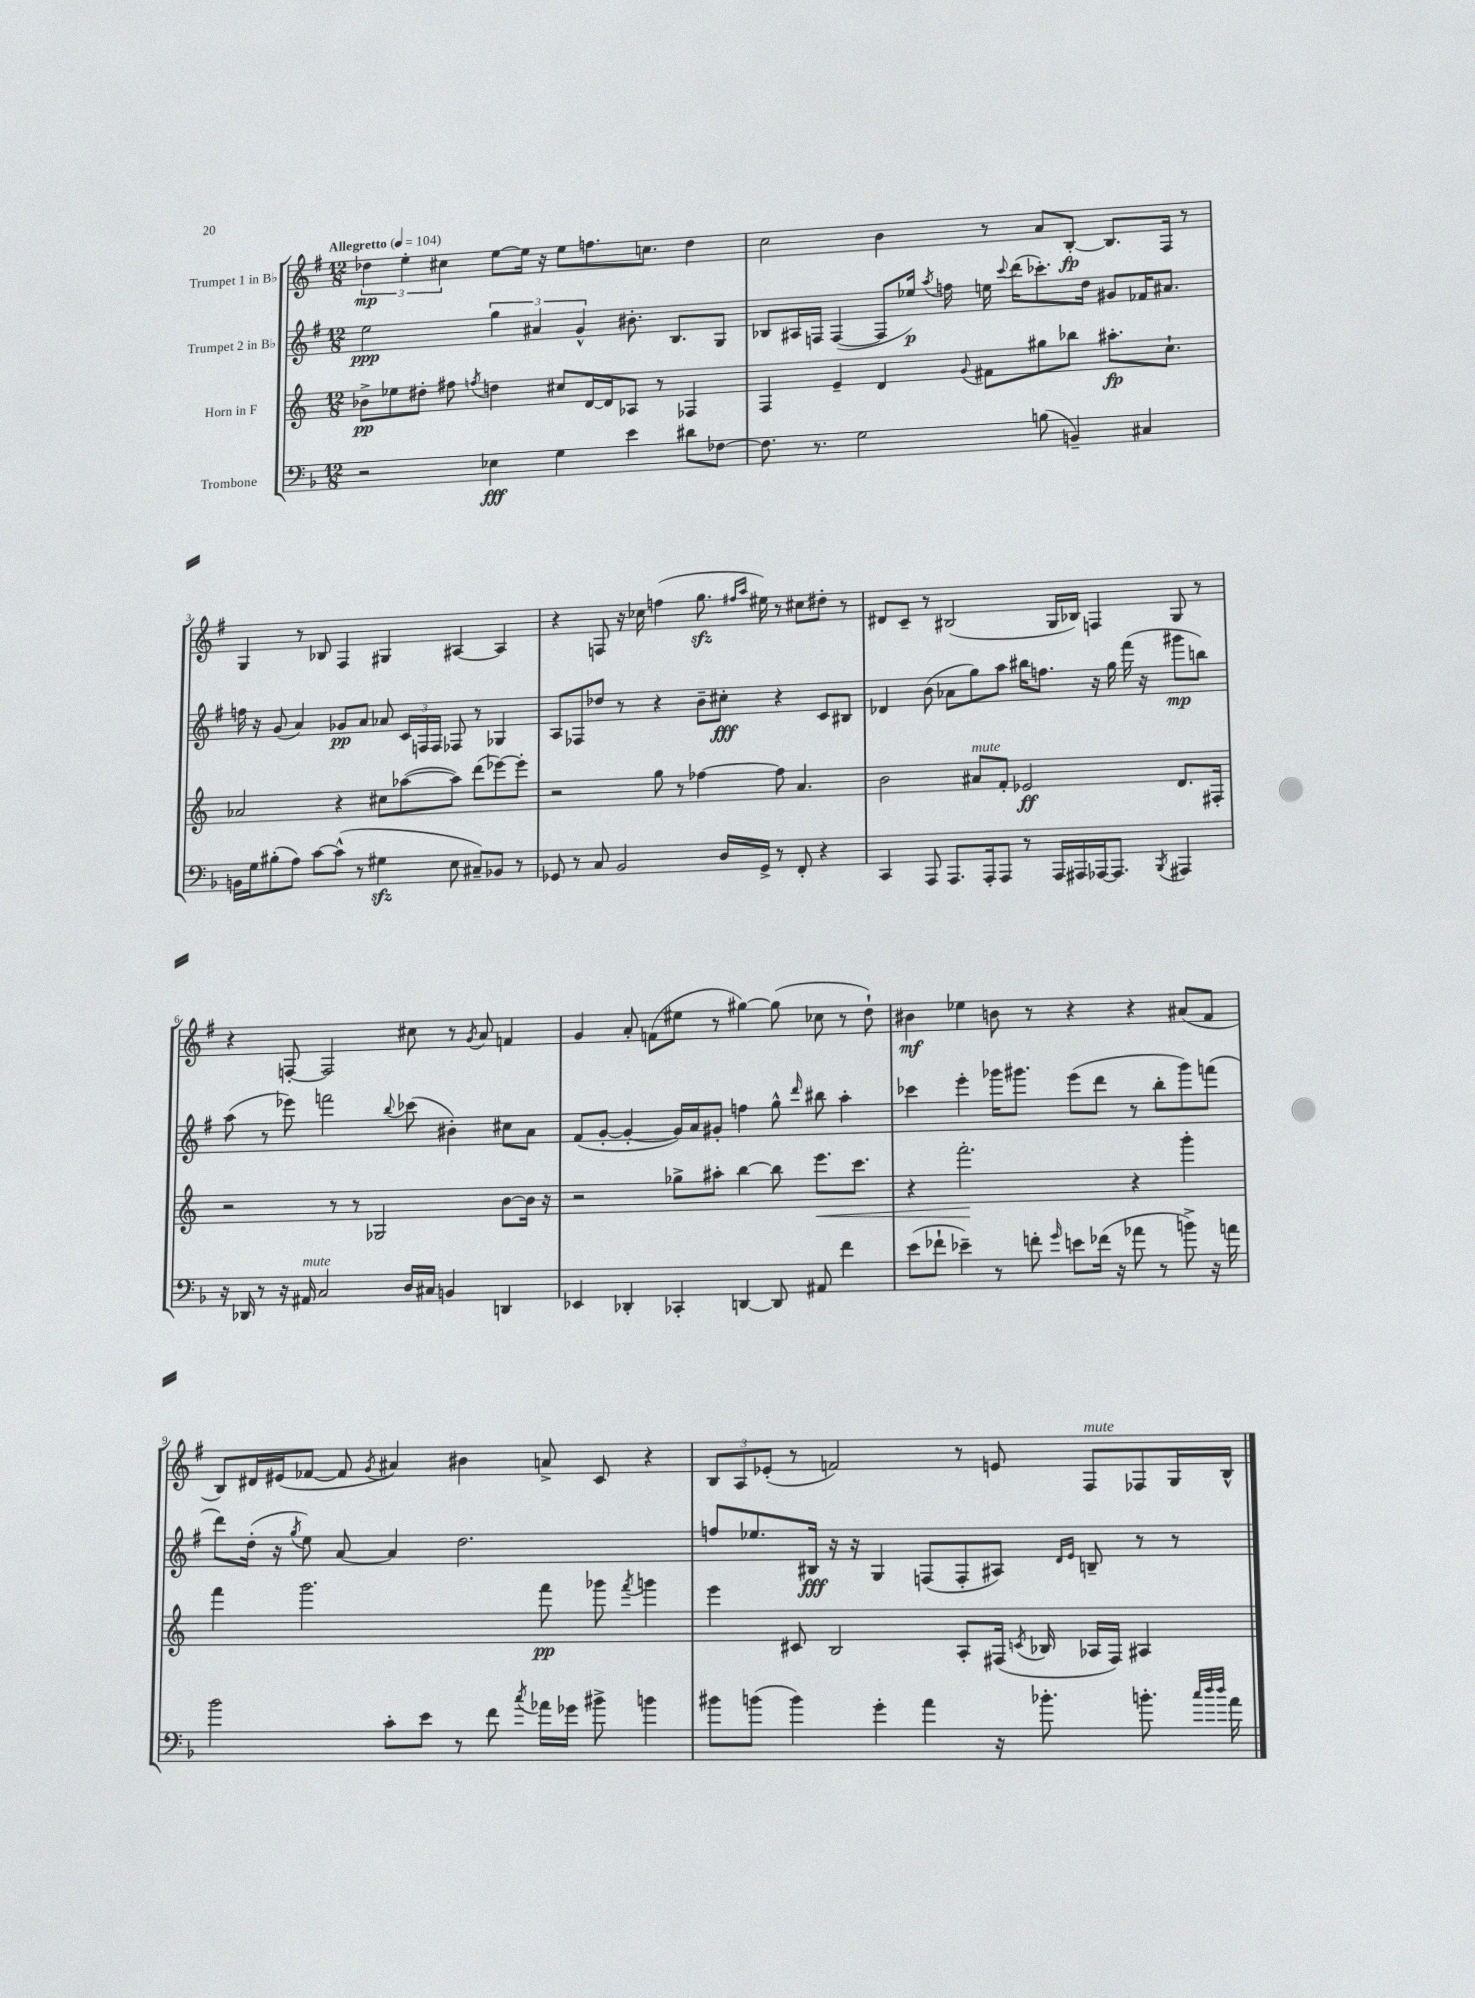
<<
\new StaffGroup <<
\new Staff = "s0" \with { instrumentName = "Trumpet 1 in Bb" } {
    \clef treble \key g \major \numericTimeSignature \time 12/8 \tempo "Allegretto" 4 = 104
    \autoBeamOff \tuplet 3/2 { des''4\mp e''4-. cis''4 } e''8[~ e''16] r16 e''8[ f''8. c''8.] des''4 |
    c''2 b'4 r8 a'8[ b8]~-.\fp b8.[ fis16] r8 |
    g4 r8 bes8 fis4 gis4 ais4~ ais4 |
    r4 f8 r16 ces''16 f''4( g''8.\sfz \grace { fis''16[ a''16] } eis''16) r8 cis''8[ dis''8]-. r8 |
    dis'8[ c'8]-- r8 bis2( g16[ bes16]) f4 g8 r8 |
    r4 f8~-. f2 cis''8 r8 \acciaccatura { g'8 } a'8 f'4 |
    g'4 a'8-. f'8[( eis''8] r8 gis''4~) gis''8( ces''8 r8 d''8-!) |
    bis'4\mf ees''4 b'8 r8 r4 r4 ais'8[( fis'8] |
    b8[) dis'16 eis'16( fes'8]~ fes'8 \acciaccatura { g'8 } ais'4) bis'4 a'8-> c'8 r4 |
    \tuplet 3/2 { b8[ a8 ees'8]-.( } r8 f'2) r8 e'8 fis8[^\markup { \italic "mute" } fes8 g16 b16]-^ \bar "|." |
}
\new Staff = "s1" \with { instrumentName = "Trumpet 2 in Bb" } {
    \clef treble \key g \major \numericTimeSignature \time 12/8
    \autoBeamOff e''2\ppp \tuplet 3/2 { g''4 ais'4 g'4-^ } bis'8.-. b8.[ g8] |
    bes8[ ais16 f16] f4~( f8[ ees''16]\p) \acciaccatura { a''8 } f''16 e''16 \appoggiatura { c'''8 } d'''16[( ces'''8.-.) d''16] gis'8[ fes'16 ais'8.] |
    f''16 r16 g'8( a'4) ges'8[\pp a'8] aes'8 \tuplet 3/2 { c'16[ f16 f16] } fes8 r8 ges4 |
    a8[ fes8 des''8] r8 r4 b'8[-- cis''8]-.\fff r4 c'8[ bis8] |
    des'4 b'8( aes'8[ g''8) a''8] bis''16[ f''8.] r16 g''16 fis'''16( r16 gis'''8[\mp b''8]) |
    a''8( r8 ees'''8) f'''2 \appoggiatura { b''8 } ces'''8( bis'4-.) cis''8[ a'8] |
    fis'8[( g'8]~-. g'4~-. g'16[) a'16 gis'8]-. f''4 g''8-^ \grace { d'''16 } bis''8 a''4-. |
    ces'''4 e'''4-. ges'''16[ gis'''8.] e'''8[( d'''8] r8 b''8[-. gis'''8) f'''8]( |
    d'''8[) d''16]-.( r16 \acciaccatura { g''8 } e''8) a'8~ a'4 d''2. |
    f''8[ ees''8. bis16]\fff r16 r16 g4 f8[( f8-. ais8]) \grace { d'16[ e'16] } b8-- r8 r8 \bar "|." |
}
\new Staff = "s2" \with { instrumentName = "Horn in F" } {
    \clef treble \key c \major \numericTimeSignature \time 12/8
    \autoBeamOff bes'8[->\pp ees''8 dis''8]-. fis''8 \acciaccatura { f''8 } d''4 cis''8[ d'16~ d'16 aes8] r8 fes4 |
    f4 e'4-- d'4 \appoggiatura { g'8 } fis'8[ gis''8 bes''8] ais''8.[-.\fp c''8.]-! |
    aes'2 r4 cis''8[ aes''8~( aes''8]) d'''8[( ees'''8~) ees'''8]-. |
    r2 g''8 r8 fes''4~ fes''8 a'4. |
    b'2 ais'8[^\markup { \italic "mute" } f'8]-. ees'2\ff d'8.[ fis16]-. |
    r2 r8 r8 ges2 b'8[~ b'16] r16 |
    r2 ges''8[-> ais''8]-. b''4~ b''8 e'''8.[\< c'''8.] |
    r4 f'''2.-.\! r4 g'''4-. |
    f'''4 g'''2. f'''8\pp ges'''8 \acciaccatura { f'''8 } g'''4 |
    e'''4 cis'8 b2 a8[-. fis16]( \acciaccatura { c'8 } bes16 aes16[ fis16]) ais4 \bar "|." |
}
\new Staff = "s3" \with { instrumentName = "Trombone" } {
    \clef bass \key f \major \numericTimeSignature \time 12/8
    \autoBeamOff r2 ees4\fff g4 e'4 dis'8[ fes8]~ |
    fes8. r8. g2 b8( b,4--) cis4 |
    b,16[ g16 bis8-.( a8]) c'8[~ c'8]-^( r8 gis4\sfz e8 cis8[--) bes,8] r8 |
    ges,8 r8 c8 bes,2 d16[ ges,16]-> r8 f,8-. r4 |
    c,4 a,,8 a,,8.[ a,,16-. a,,8] r8 a,,16[ ais,,16 aes,,16~ aes,,8.] \acciaccatura { bes,,8 } ais,,4 |
    r16 des,16 r8 r16 ais,16^\markup { \italic "mute" } c2 d16[ cis16] b,4 d,4 |
    ees,4 des,4-. ces,4-. d,4~ d,8 ais,8 f'4 |
    e'8[( fes'8]-! ees'4--) r8 f'8-. \grace { g'16 } e'8[ fes'16]( r16 aes'8 r8 b'8->) r16 a'16 |
    bes'2 c'8[-. e'8] r8 f'8 \acciaccatura { c''8 } aes'16[ ges'16] bis'8-> b'4 |
    bis'8[ b'8]( b'4) g'4-. a'4 r16 bes'8.-. b'8.-. \grace { c''32[ d''32 d''32] } a'16 \bar "|." |
}
>>
>>
